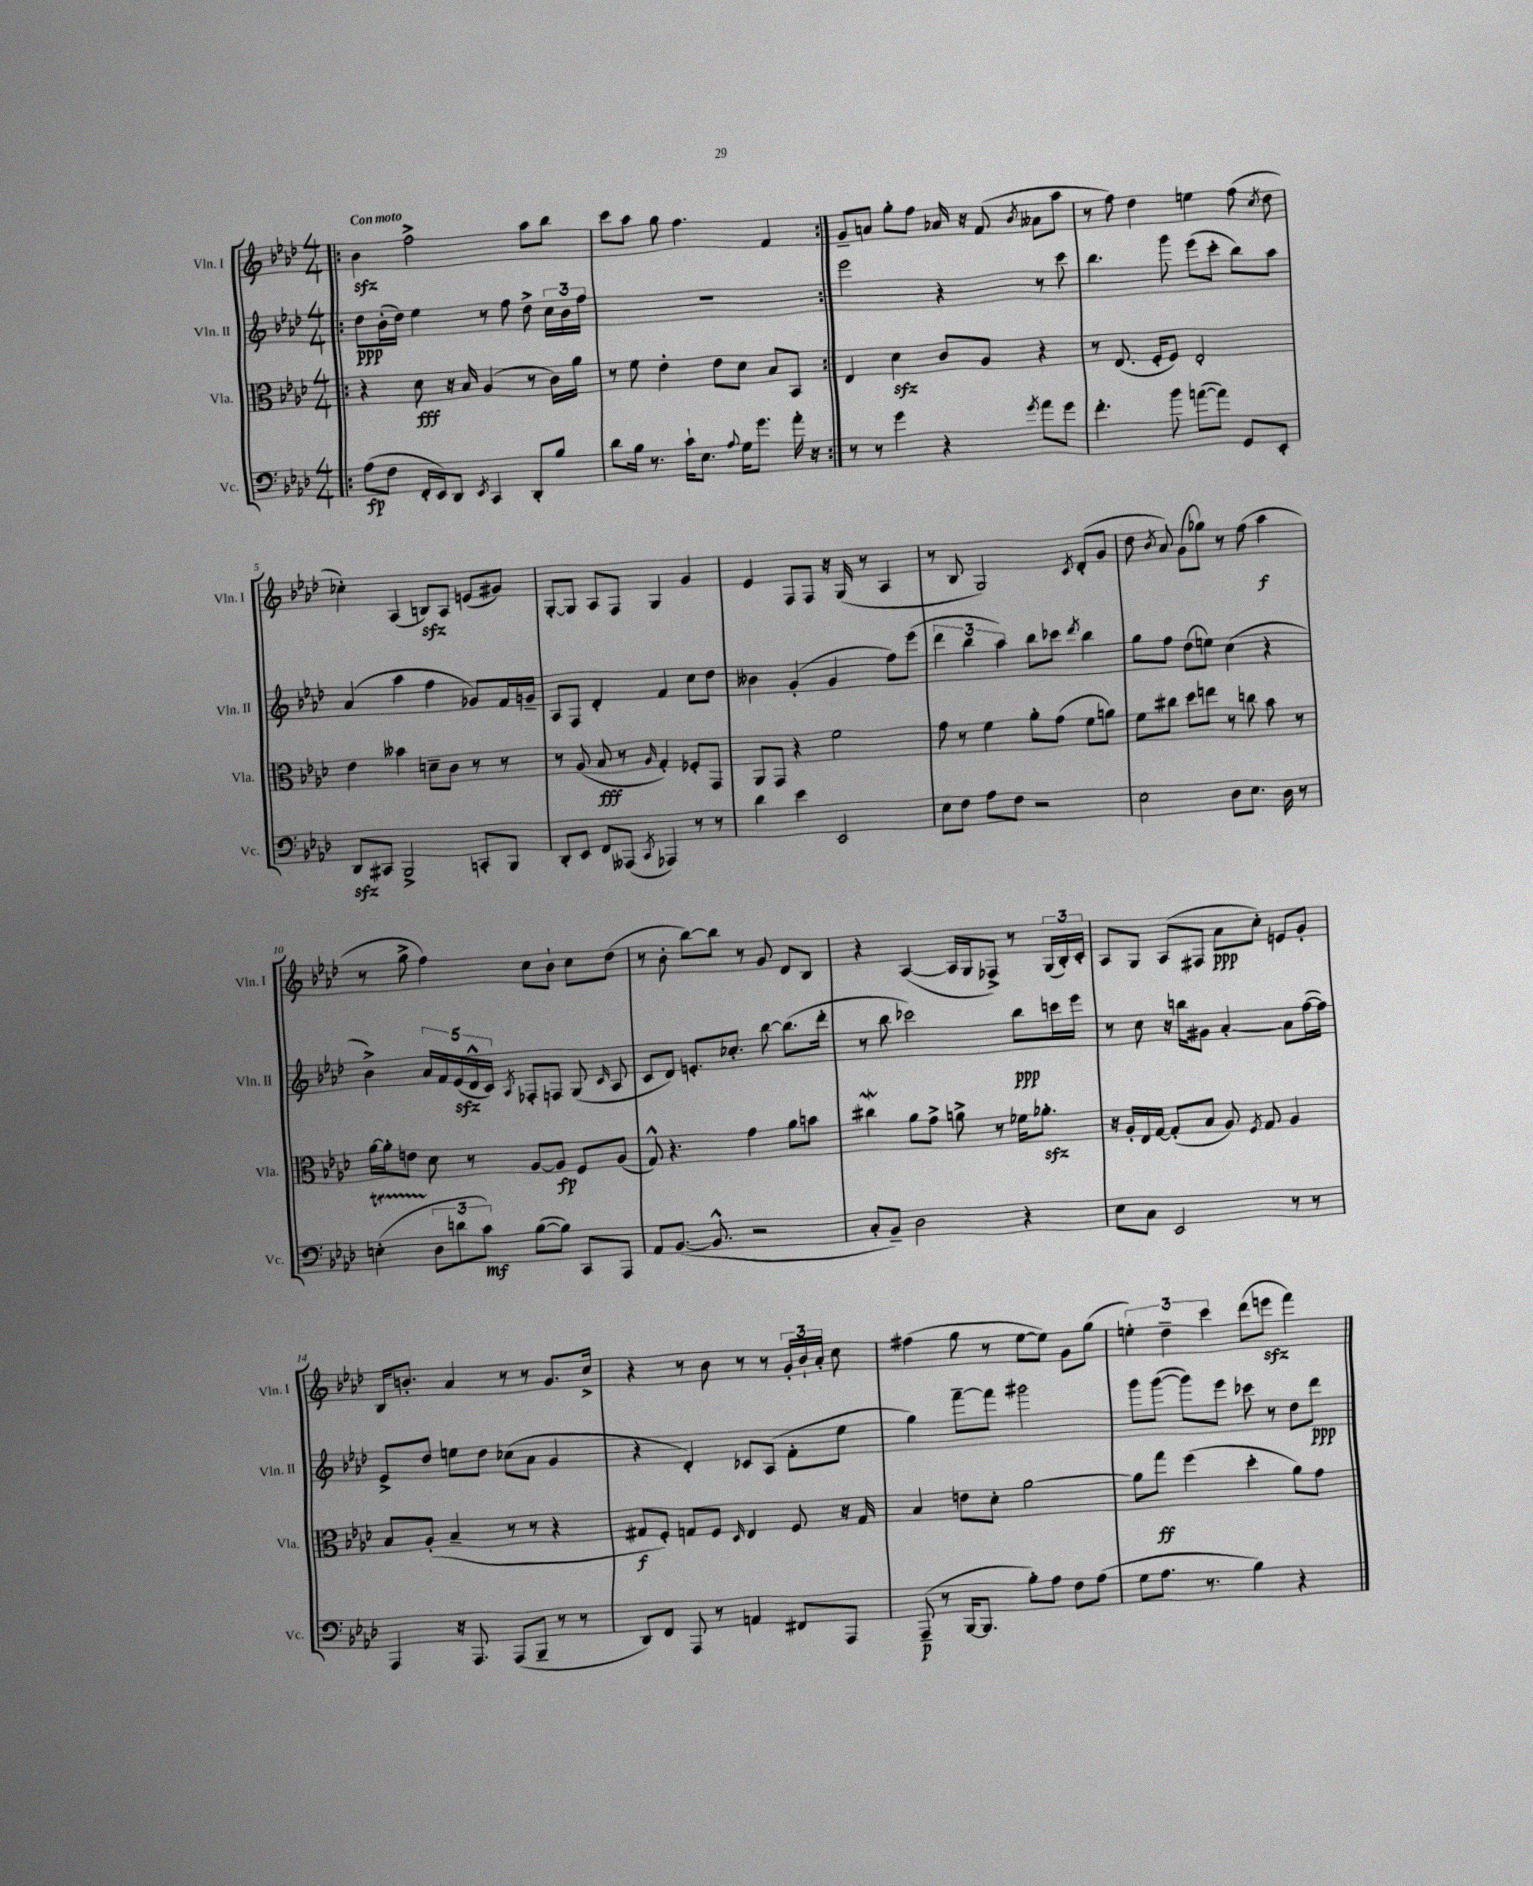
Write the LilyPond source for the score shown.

<<
\new StaffGroup <<
\new Staff = "s0" \with { instrumentName = "Vln. I" shortInstrumentName = "Vln. I" } {
    \clef treble \key aes \major \numericTimeSignature \time 4/4 \tempo "Con moto"
    \autoBeamOff \repeat volta 2 { \bar ".|:" bes'4\sfz f''2-> aes''8[ bes''8] |
    c'''8[ aes''8] g''8 f''4. f'4 | }
    g'8[-- a'8] g''8[-. f''8] aes'16 r16 f'8( \acciaccatura { bes'8 } aeses'8[ aes''8] |
    r8 f''8) des''4 e''4 f''8( \acciaccatura { c''8 } des''8 |
    ces''4-.) aes4( b8[\sfz) aes8] e'8[( gis'8]) |
    g8[~-. g8] aes8[ f8] g4 g'4 |
    ees'4 f8[ f8] r16 g16( r8 aes4 |
    r8 bes8 g2) \acciaccatura { c'8 } des'8[-.( g'8] |
    des''8 \acciaccatura { bes'8 } aes'8) g'8[( ges''8]) r8 f''8( aes''4\f |
    r8 g''8-> f''4) c''8[ bes'8]-! c''8[ des''8]( |
    r8 bes'8-. bes''8[~) bes''8] r8 g'8 des'8[ bes8] |
    r4 aes4~( aes16[ g16 fes8]->) r8 \tuplet 3/2 { g16[( bes16-.) c'16]-. } |
    aes8[ g8] aes8[( fis8] aes'8[\ppp c''8]-.) e'8[ g'8]-. |
    bes16[ b'8.]-. aes'4 r8 r8 g'8.[ c''16]-> |
    r4 r8 bes'8 r8 r8 \tuplet 3/2 { g'16[-. bes'16-! aes'16]-. } c''8 |
    fis''4( g''8 r8 ees''8[~ ees''8]) g'8[ g''8]( |
    \tuplet 3/2 { e''4-.) des''4-- c'''4 } des'''8[( e'''8]\sfz f'''4) \bar "|." |
}
\new Staff = "s1" \with { instrumentName = "Vln. II" shortInstrumentName = "Vln. II" } {
    \clef treble \key aes \major \numericTimeSignature \time 4/4
    \autoBeamOff \repeat volta 2 { \bar ".|:" des''8[\ppp bes'16-.( des''16]) ees''4 r8 f''8 des''8-> \tuplet 3/2 { c''16[ bes'16 f''16] } |
    R1 | }
    ees'''2 r4 r8 c'''8 |
    bes''4. g'''8 ees'''8[( c'''8]-. bes''8[) aes''8] |
    aes'4( aes''4 f''4 ges'8[) f'16 g'16]-- |
    aes8[ f8] des'4-. f'4 c''8[ des''8] |
    beses'4 g'4-.( g'4 f''8[) ees'''8]( |
    \tuplet 3/2 { des'''4 bes''4 aes''4) } bes''8[ ces'''8] \acciaccatura { des'''8 } bes''4 |
    g''8[ f''8] des''8[( e''8]) c''4( r4 |
    bes'4->) \tuplet 5/4 { aes'16[ f'16 ees'16\sfz( des'16-^ c'16]) } \acciaccatura { aes8 } fes8[-. f8] g8( \grace { c'16 } aes8 |
    c'8[ des'8]) e'8.[-. ces''8.]-. bes''8~ bes''8.[( des'''16]-. |
    r8 bes''8 ces'''2) bes''8[\ppp c'''16 ees'''16] |
    r8 c''8 r16 b''16[ gis'8] aes'4~-. aes'8[ f''16~( f''16]) |
    ees'8[-> des''8] e''8[ des''8] ces''8[( aes'8] g'4 |
    r4 des'4-.) ces'8[ aes8]( f'8[-. ees''8] |
    g''4) f'''8[~-- f'''8] gis'''2 |
    g'''8[ g'''8]~( g'''8[) ees'''8] ces'''8 r8 des''8[ des'''8]\ppp \bar "|." |
}
\new Staff = "s2" \with { instrumentName = "Vla." shortInstrumentName = "Vla." } {
    \clef alto \key aes \major \numericTimeSignature \time 4/4
    \autoBeamOff \repeat volta 2 { \bar ".|:" r4 des'8\fff r16 bes16 aes4( r8 c'16[) aes'16] |
    r8 f'8 ees'4-. ees'8[ des'8] bes8[ bes,8] | }
    ees4 des'4\sfz c'8[ aes8] r4 |
    r8 ees8.( f16[-. f8]) ees2-. |
    ees'4 beses'4 d'8[-- c'8] r8 r8 |
    r8 aes8( bes8\fff r8 \grace { aes16 } g4-.) fes8[-. g,8] |
    aes,8[ g,8] r4 f'2 |
    g'8 r8 f'4 aes'8[-. g'8]( f'8[ a'8]) |
    f'8[ cis''8] des''8[ e''8] r8 c''8 bes'8 r8 |
    aes'16[~ aes'16-. e'8] des'8 r8 aes8[~ aes8]\fp f8[ aes8]( |
    g8-^) r4. g'4 aes'8[ b'8] |
    cis''4\mordent aes'8[ g'8]-> a'8-> r8 fes'16[ aes'8.]-.\sfz |
    r16 aes16[-. ees16 g16]~ g8[-.( bes8] aes8) \acciaccatura { f8 } g8 aes4 |
    bes8[ aes8]-.( bes4-- r8 r8 r4 |
    gis8[\f f8]-.) g8[ f8] \grace { des16 } ees4 f8 r16 g16 |
    bes4 e'8[ des'8]-. aes'2~ |
    aes'8[ g''8]\ff f''4( des''4-. aes'8[) g'8] \bar "|." |
}
\new Staff = "s3" \with { instrumentName = "Vc." shortInstrumentName = "Vc." } {
    \clef bass \key aes \major \numericTimeSignature \time 4/4
    \autoBeamOff \repeat volta 2 { \bar ".|:" aes8[\fp( f8] f,16[-. ees,16) des,8] \acciaccatura { ees,8 } c,4 des,8[-. bes8] |
    des'8[ bes16] r8. c'16[-! ees8.] \appoggiatura { aes8 } g16[ g'8.] aes'16-. r16 | }
    r8 r8 g'4 r4 \acciaccatura { g'8 } aes'8[ g'8] |
    f'4.-. bes'8 a'8[~( a'8]) g,8[ ees,8]-. |
    des,8[\sfz cis,8] bes,,2-> c,8[-. bes,,8] |
    des,8[-. ees,8] f,8[ aeses,,8]( \acciaccatura { c,8 } aes,,4) r8 r8 |
    des'4 ees'4 ees,2 |
    ees8[ f8] aes8[ f8] r2 |
    ees2 des8[ ees8.] des16 r8 |
    e4-.\startTrillSpan( \tuplet 3/2 { des8[\stopTrillSpan d'8 c'8]\mf) } bes8[~( bes8]) c,8[ aes,,8] |
    aes,8[ bes,8.]~( bes,8.-^ r2 |
    c8[-. bes,8]--) des2 r4 |
    ees8[ c8] ees,2 r8 r8 |
    aes,,4 r16 aes,,8. aes,,8[( bes,,8]-- r8 r8 |
    des,8[) f,8] aes,,8 r8 a,4 fis,8[ aes,,8] |
    aes,,8--\p( r8 bes,,16[~ bes,,8.] bes8[-.) aes8] f8[ aes8]( |
    g8[ aes8.] r8. bes4) r4 \bar "|." |
}
>>
>>
